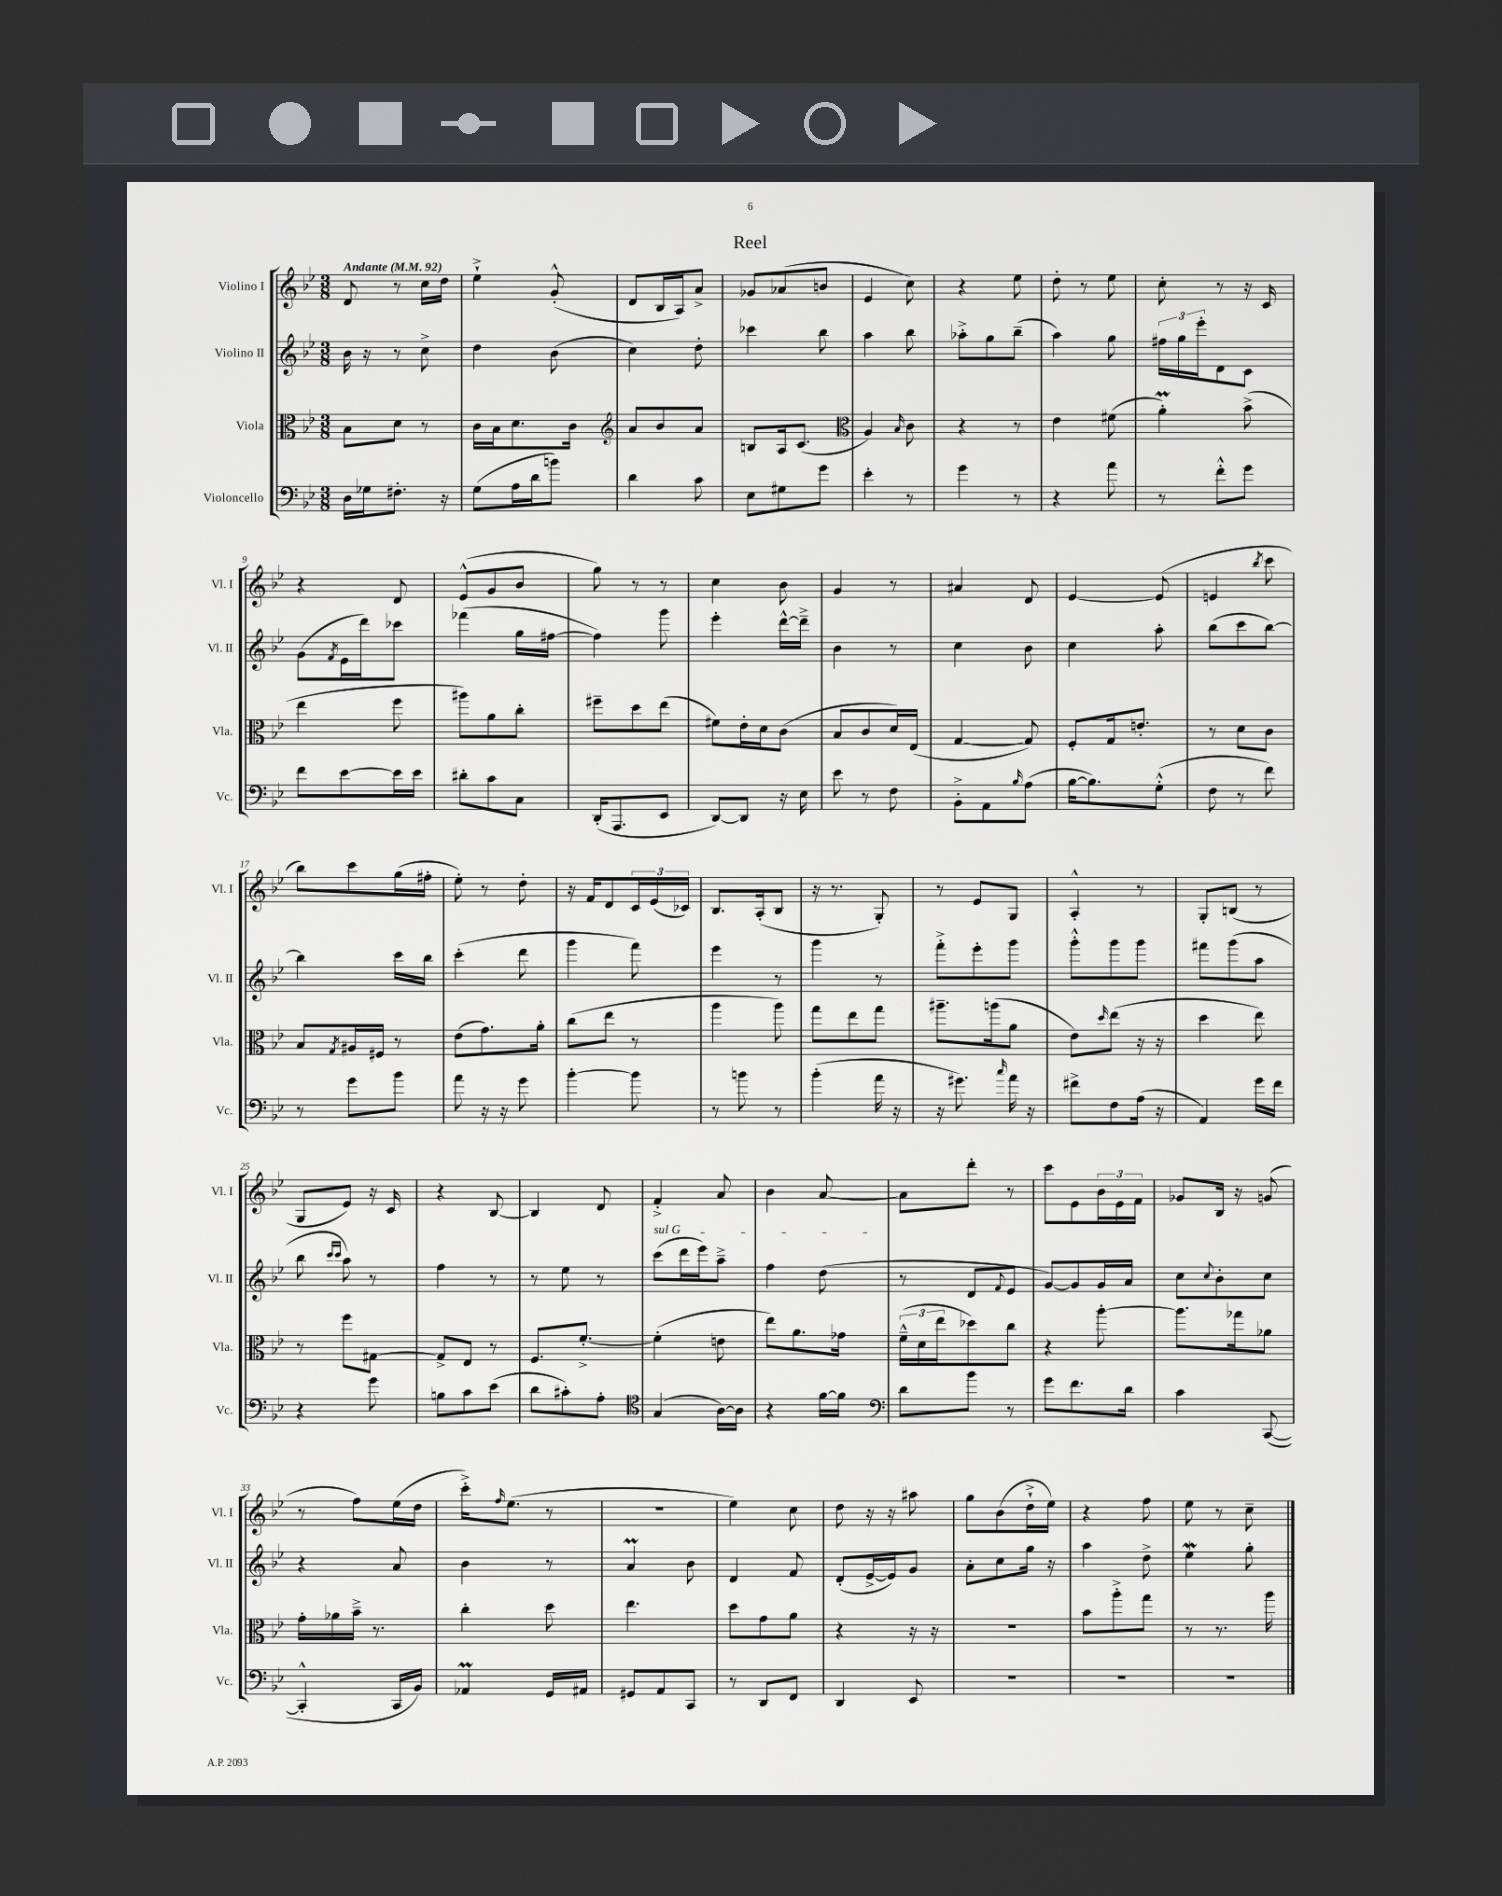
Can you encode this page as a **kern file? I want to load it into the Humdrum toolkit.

**kern	**kern	**kern	**kern
*staff4	*staff3	*staff2	*staff1
*clefF4	*clefC3	*clefG2	*clefG2
*k[b-e-]	*k[b-e-]	*k[b-e-]	*k[b-e-]
*M3/8	*M3/8	*M3/8	*M3/8
*MM92	*MM92	*MM92	*MM92
16D\LL	8B-\L	16b-\	8d/
16G-\J	.	16r	.
8.F#'\J	8d\J	8r	8r
.	8r	8cc^\	16cc\LL
16r	.	.	16dd\JJ
=	=	=	=
(8G\L	16c\LL	4dd\	4ee-`^\
.	16B-\J	.	.
16A\L	8.d\	.	.
16d\J	.	.	.
8b\J)	.	(8b-\	(8g'^^/
.	16c\Jk	.	.
=	=	=	=
*	*clefG2	*	*
4d\	8a/L	4cc\)	8d/L
.	8b-/	.	16B-/L
.	.	.	16A/J)
8c\	8a/J	8dd'\	8a^/J
=	=	=	=
8E-\L	8B/L	4ccc-\	8g-/L
8G#\	16A/k	.	(8a-/
.	(8.c/J	.	.
8g\J	.	8bb-\	8b/J
=	=	=	=
*	*clefC3	*	*
4e-'\	4A/)	4aa\	4e-/
.	16qqB-/	.	.
8r	8c\	8bb-\	8cc\)
=	=	=	=
4g\	4r	8aa-'^\L	4r
.	.	8gg\	.
8r	8r	(8bb-~\J	8ee-\
=	=	=	=
4r	4e-\	4aa\)	8dd'\
.	.	.	8r
8a\	(8f#\	8gg\	8ee-\
=	=	=	=
8r	4a'\)	24ff#\LL	8cc'\
.	.	24gg\	.
.	.	24eee-'\J	.
8f'^^\L	.	8d\	8r
8g\J	(8b-^\	8c\J	16r
.	.	.	16c/
=	=	=	=
8f\L	4ee-\	(8g\L	4r
.	.	8qf/	.
[8e-\	.	16e-\L	.
.	.	16ddd\J)	.
16e-\]L	8ff\	8ccc-\J	8d/
16e-\JJ	.	.	.
=	=	=	=
8d#'\L	8aa#\L)	(4fff-\	(8e-^^/L
8c\	8a\	.	8g/
8C\J	8cc'\J	16gg\LL	8b-/J
.	.	[16ff#\JJ	.
=	=	=	=
(16DD'/LK	8ff#~\L	4ff#\])	8gg\)
8.AAA/	.	.	.
.	8dd\	.	8r
8EE-/J	(8ee-\J	8ggg\	8r
=	=	=	=
[8DD/L)	8f#\L)	4eee-'\	4cc\
8DD/]J	16e-'\L	.	.
.	16d\J	.	.
16r	(8c\J	[16ddd^^\LL	8b-\
16E-\	.	16ddd~^\]JJ	.
=	=	=	=
8e-\	8B-/L	4b-\	4g/
8r	8c/	.	.
8F\	16d/L)	8r	8r
.	(16E-/JJ	.	.
=	=	=	=
8BB-'^\L	[4G/	4cc\	4a#/
8AA\	.	.	.
16qqB-/	.	.	.
(8A\J	8G/])	8b-\	8d/
=	=	=	=
[16B-\LK	8F'/L	4cc\	[4e-/
8.B-\])	.	.	.
.	16G/k	.	.
.	8.e'/J	.	.
(8G'^^\J	.	8aa'\	(8e-/]
=	=	=	=
8F\	8r	(8bb-\L	4e/
8r	8d\L	8ccc\	.
.	.	.	8qbb-/
8f\)	8c\J	[8bb-\J)	8ccc\
=	=	=	=
8r	8B-/L	4bb-\]	8bb-\L)
.	8qG/	.	.
8g\L	16A#/L	.	8ccc\
.	16F#/JJ	.	.
8b-\J	8r	16ccc\LL	(16gg\L
.	.	16bb-\JJ	16ff#'\JJ
=	=	=	=
8a\	(8e-\L	(4ccc'\	8ee-'\)
16r	8.g\)	.	8r
16r	.	.	.
8g\	.	8ddd\	8dd'\
.	16a'\Jk	.	.
=	=	=	=
[4b-'\	(8cc\L	4ggg\	16r
.	.	.	16f/LK
.	8ee-\J	.	8d/
8b-\]	8r	8fff\)	24c/L
.	.	.	(24e-/
.	.	.	24c-/JJ)
=	=	=	=
8r	4aa\	4eee-\	8.B-/L
8b\	.	.	.
.	.	.	(16A'/k
8r	8aa\)	8r	8B-/J
=	=	=	=
(4b-'\	8gg\L	4ggg\	16r
.	.	.	8.r
.	8ee-\	.	.
16a\	8gg\J	8r	8G'/)
16r	.	.	.
=	=	=	=
16r	8.aa#~\L	8fff'^\L	8r
8.g#\)	.	.	.
.	.	8eee-'\	8e-/L
.	(16aa\k	.	.
16qqcc/	.	.	.
16a\	8a\J	8ggg\J	8G/J
16r	.	.	.
=	=	=	=
8f#^\L	8e-\L)	8ggg'^^\L	4A'^^/
.	16qqdd/	.	.
8F\	(8ee-\J	8ggg\	.
(16A\Jk	16r	8ggg\J	8r
16r	16r	.	.
=	=	=	=
4AA/)	4dd\	8fff#\L	8G'/L
.	.	(8ggg\	(8B/J
16g\LL	8ee-\)	8aa\J	8r
16f\JJ	.	.	.
=	=	=	=
4r	8r	8bb-\	8G/L
.	.	16qqccc/LL	.
.	.	16qqccc/JJ	.
.	8ff\L	8aa\)	8e-/J)
8g\	[8G#\J	8r	16r
.	.	.	16c/
=	=	=	=
8B\L	8G#^/]L	4ff\	4r
8c\	8E-/J	.	.
(8e-\J	8r	8r	[8B-/
=	=	=	=
8d\L	8.F/L	8r	4B-/]
8c#'\)	.	8ee-\	.
.	[8.f'^/J	.	.
8A'\J	.	8r	8d/
=	=	=	=
*clefC4	*	*	*
(4G/	(4f'\]	(8ccc\L	4f'^/
.	.	16ddd\L	.
.	.	16eee-\J)	.
[16A\LL)	8e\	8aa~^\J	8a/
16A\]JJ	.	.	.
=	=	=	=
4r	8ee-\L)	4ff\	4b-\
.	8.a\	.	.
[16f\LL	.	(8dd\	[8a/
16f\]JJ	16g-\Jk	.	.
=	=	=	=
*clefF4	*	*	*
8d\L	(24f~^^\LL	8r	8a\]L
.	24d\	.	.
.	24ee-\J	.	.
8b-\J	8dd-\)	8d/L	8ddd'\J
.	.	8qqf/	.
8r	8cc\J	8e-/J	8r
=	=	=	=
8g\L	4r	[8g/L)	8ccc\L
8.f\	.	8g/]	8e-\
.	[8aa'\	16g/L	24b-\L
.	.	.	24e-\
16d\Jk	.	16a/JJ	.
.	.	.	24f\JJ
=	=	=	=
4c\	8.aa\]L	8cc\L	8g-/L
.	.	8qqcc/	.
.	.	8b-'\	16B-/Jk
.	16gg-\k	.	16r
([8CC/	8a-\J	8cc\J	(8g/
=	=	=	=
4CC'^^/]	16g'\LL	4r	8r
.	16a-\	.	.
.	16b-~^\JJ	.	8ff\L)
.	8.r	.	.
16CC/LL	.	8a/	(16ee-\L
16BB-/JJ)	.	.	16dd\JJ
=	=	=	=
4AA-/	4cc'\	4b-\	16ccc'^\LK)
.	.	.	16qqff/
.	.	.	(8.ee-\J
16GG/LL	8dd\	8r	8r
16AA#/JJ	.	.	.
=	=	=	=
8GG#/L	4.ee-\	4a/	4.r
8AA/	.	.	.
8CC/J	.	8b-\	.
=	=	=	=
8r	8dd\L	4d/	4ee-\)
8DD/L	8g\	.	.
8FF/J	8a\J	8f/	8cc\
=	=	=	=
4DD/	4r	(8d'/L	8dd\
.	.	[16e-^/L	16r
.	.	16e-/]J)	16r
8EE-/	16r	8g/J	8aa#\
.	16r	.	.
=	=	=	=
4.r	4.r	8a'\L	8gg\L
.	.	8cc\	(8b-\
.	.	16gg\Jk	16dd`^\L
.	.	16r	16ee-\JJ)
=	=	=	=
4.r	8b-\L	4aa\	4r
.	8aa'^\	.	.
.	8gg\J	8dd^\	8ff\
=	=	=	=
4.r	8r	4ee-\	8ee-\
.	8.r	.	8r
.	.	8gg'\	8cc~\
.	16aa\	.	.
==	==	==	==
*-	*-	*-	*-
